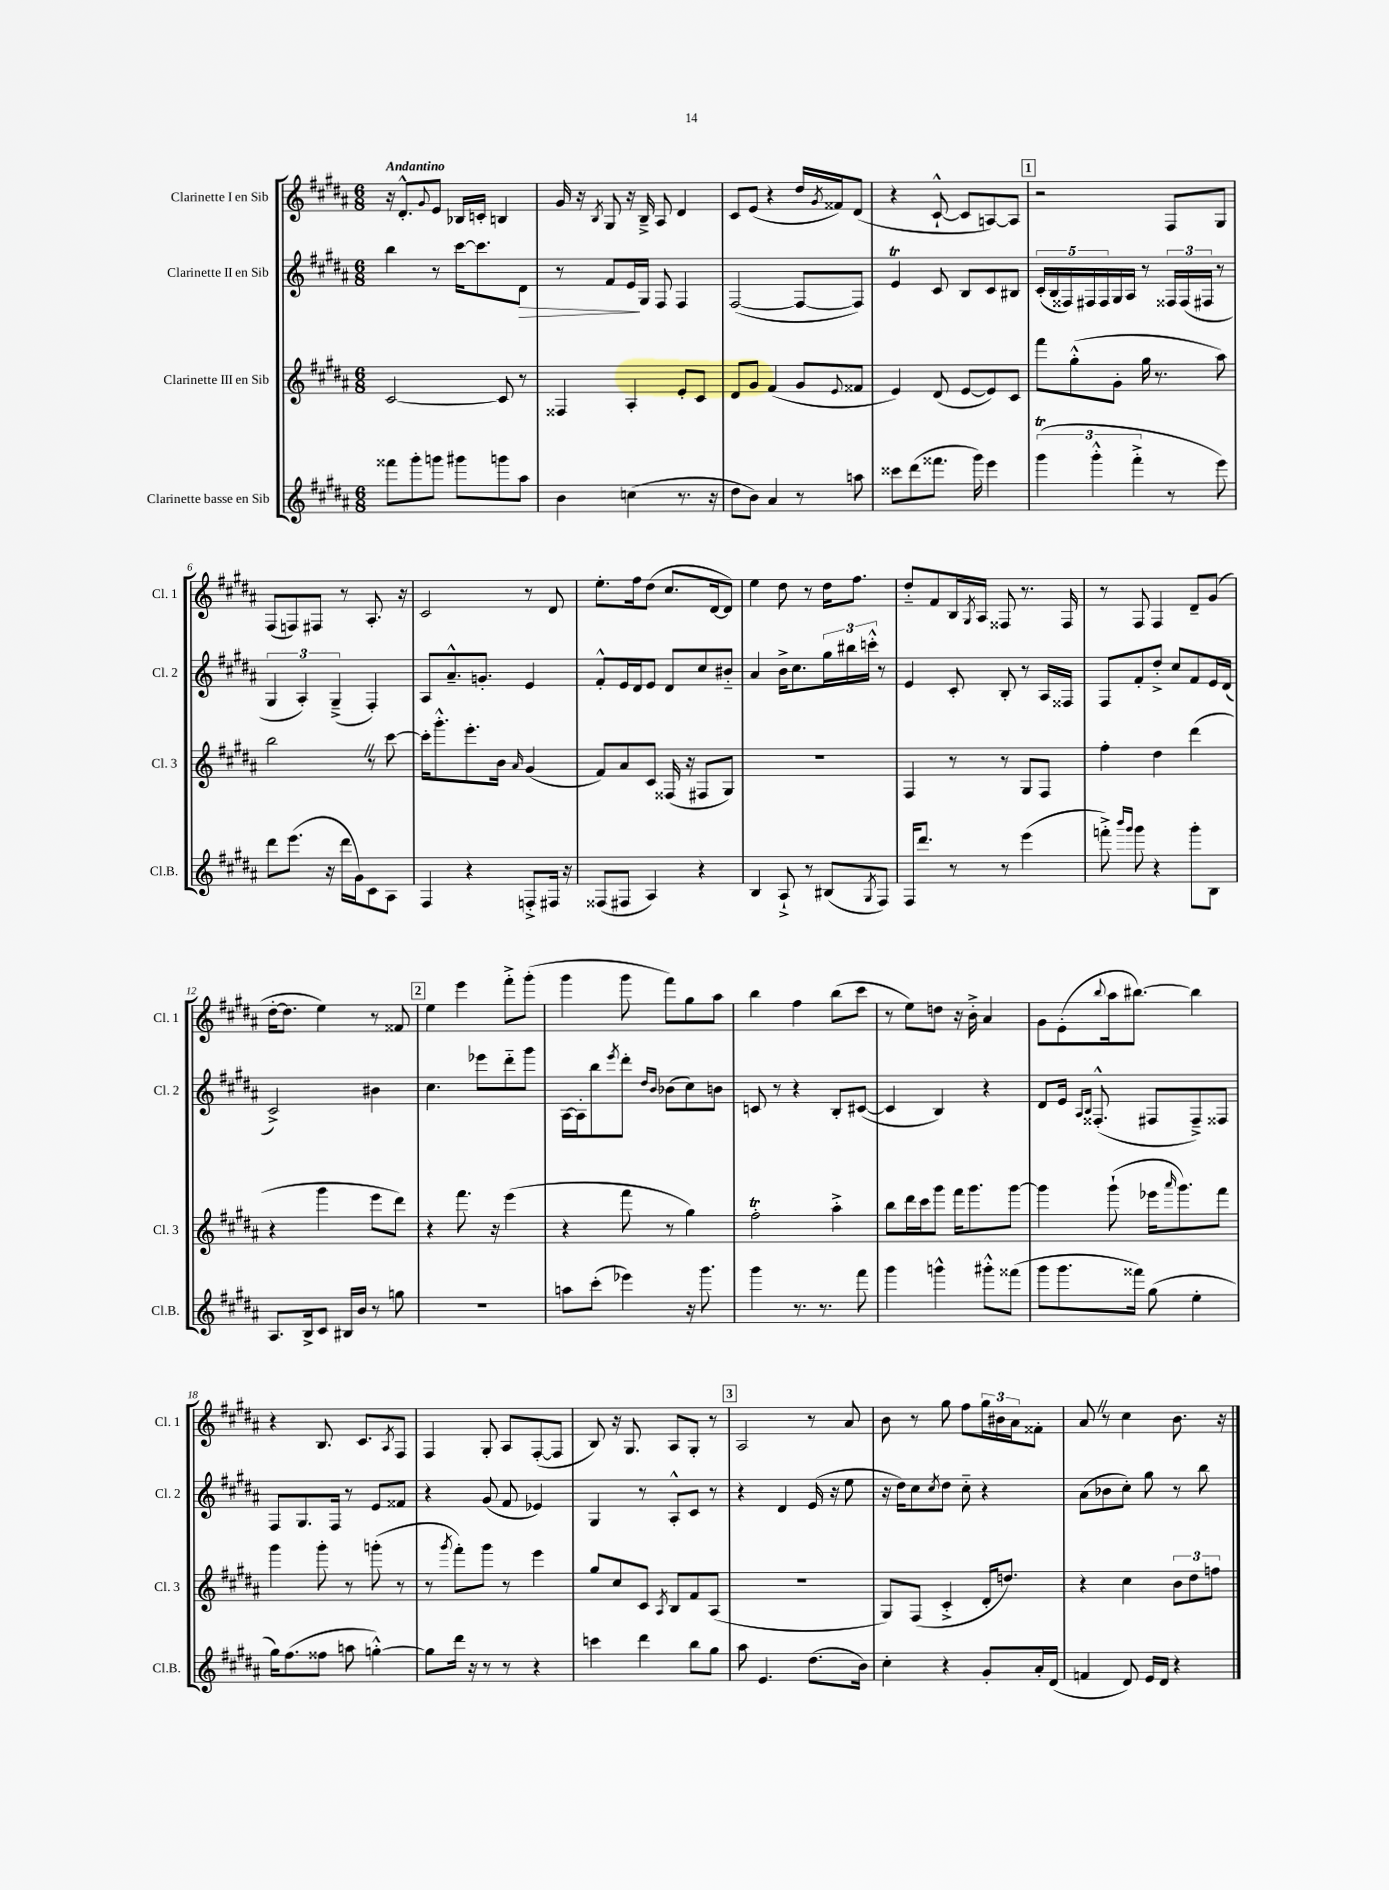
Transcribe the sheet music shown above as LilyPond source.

<<
\new StaffGroup <<
\new Staff = "s0" \with { instrumentName = "Clarinette I en Sib" shortInstrumentName = "Cl. 1" } {
    \clef treble \key b \major \numericTimeSignature \time 6/8 \tempo "Andantino"
    r16 dis'8.-.-^ \appoggiatura { gis'8 } e'8 bes16 c'16-. b4 |
    gis'16 r16 \acciaccatura { b8 } gis8 r16 b16---> ais8 dis'4 |
    cis'8 e'8( r4 dis''16 \acciaccatura { gis'8 } fisis'16) dis'8( |
    r4 cis'8~-!-^ cis'8 a8~) a8 |
    \mark \markup { \box "1" } r2 fis8 gis8 |
    fis8( f8) fis8 r8 ais8.-. r16 |
    cis'2 r8 dis'8 |
    e''8.-. fis''16 dis''8( cis''8. dis'16~ dis'8) |
    e''4 dis''8 r8 dis''16 fis''8. |
    dis''8-_ fis'8 b16 \acciaccatura { gis8 } ais16 fisis8 r8. fisis16 |
    r8 fis8 fis4 dis'8-- gis'8( |
    dis''16~-. dis''8. e''4) r8 fisis'8 |
    \mark \markup { \box "2" } e''4 e'''4 fis'''8-.-> gis'''8-.( |
    gis'''4 gis'''8 fis'''8) gis''8 ais''8 |
    b''4 fis''4 b''8( cis'''8 |
    r8 e''8) d''8 r16 b'16-.-> ais'4 |
    gis'8 e'8-.( \appoggiatura { b''8 } ais''16 bis''8.~) bis''4 |
    r4 b8. cis'8. \acciaccatura { ais8 } fis8 |
    fis4 gis8-. ais8 fis8~-.( fis8 |
    b8) r16 gis8. ais8 gis8-. r8 |
    \mark \markup { \box "3" } ais2 r8 ais'8 |
    b'8 r8 gis''8 fis''8 \tuplet 3/2 { gis''16 bis'16 ais'16 } fisis'8-. |
    ais'8 \once \override BreathingSign.text = \markup { \musicglyph "scripts.caesura.straight" } \breathe r8 cis''4 b'8. r16 \bar "|." |
}
\new Staff = "s1" \with { instrumentName = "Clarinette II en Sib" shortInstrumentName = "Cl. 2" } {
    \clef treble \key b \major \numericTimeSignature \time 6/8
    b''4 r8 cis'''16~ cis'''8. dis'8\> |
    r8 fis'8 e'16\! gis16 fis8 fis4 |
    fis2~( fis8~ fis8) |
    e'4\trill cis'8 b8 cis'8 bis8 |
    \mark \markup { \box "1" } \tuplet 5/4 { cis'16-.( b16 fisis16) fis16 fis16 } gis16 ais16 r8 \tuplet 3/2 { fisis16 fisis16( fis16 } r8 |
    \tuplet 3/2 { gis4 ais4-.) gis4--->( } fis4-.) |
    ais8 ais'8.---^ g'8.-. e'4 |
    fis'8-.-^ e'16 dis'16 e'8 dis'8 cis''8 bis'8-_ |
    ais'4 b'16-> cis''8. \tuplet 3/2 { gis''16 bis''16 c'''16-.-^ } r8 |
    e'4 cis'8-. b8-. r8 ais16 fisis16 |
    fis8 fis'8-. dis''8-.-> cis''8 fis'8 e'16 dis'16( |
    cis'2->) bis'4 |
    \mark \markup { \box "2" } cis''4. ees'''8 dis'''8-_ gis'''8 |
    ais16~ ais16-. b''8 \acciaccatura { e'''8 } dis'''8-. \grace { dis''16 b'16 } bes'8( cis''8) b'8 |
    c'8 r8 r4 b8-. cis'8~( |
    cis'4 b4) r4 |
    dis'8 e'16 \grace { ais16 b16 } fisis8.-.-^( fis8 fis8--->) fisis8 |
    fis8 gis8. fis16 r8 e'8 fisis'8 |
    r4 gis'8( fis'8 ees'4) |
    gis4 r8 ais8-.-^ cis'8 r8 |
    \mark \markup { \box "3" } r4 dis'4 e'16( r16 e''8 |
    r16 dis''16) cis''8 \acciaccatura { cis''8 } dis''8 cis''8-_ r4 |
    ais'8( bes'8 cis''8-.) gis''8 r8 b''8 \bar "|." |
}
\new Staff = "s2" \with { instrumentName = "Clarinette III en Sib" shortInstrumentName = "Cl. 3" } {
    \clef treble \key b \major \numericTimeSignature \time 6/8
    cis'2~ cis'8 r8 |
    fisis4 ais4-. e'8-. cis'8 |
    dis'8 gis'8 fis'4( gis'8 \appoggiatura { e'8 } fisis'8 |
    e'4) dis'8( e'8~ e'8) cis'8 |
    \mark \markup { \box "1" } fis'''8 gis''8-.-^( gis'8-. gis''16 r8. ais''8) |
    b''2 \once \override BreathingSign.text = \markup { \musicglyph "scripts.caesura.straight" } \breathe r8 cis'''8~ |
    cis'''16-. gis'''8.-.-^ e'''8.-. b'16 \grace { ais'16 } gis'4( |
    fis'8) ais'8 cis'8 fisis16( r16 fis8 gis8) |
    R2. |
    fis4 r8 r8 gis8 fis8 |
    fis''4-. dis''4 dis'''4( |
    r4 gis'''4 e'''8 dis'''8) |
    \mark \markup { \box "2" } r4 fis'''8. r16 e'''4( |
    r4 fis'''8 r8 gis''4) |
    fis''2-.\trill ais''4-.-> |
    b''8 dis'''16 cis'''16 gis'''8 fis'''16 gis'''8. gis'''8~ |
    gis'''4 gis'''8-!( ees'''16 \grace { ais'''16 } gis'''8.) fis'''8 |
    gis'''4 gis'''8-. r8 g'''8-.( r8 |
    r8 \acciaccatura { gis'''8 } fis'''8-.) gis'''8 r8 e'''4 |
    gis''8 cis''8 cis'8 \acciaccatura { ais8 } b8 fis'8 ais8( |
    \mark \markup { \box "3" } R2. |
    gis8) fis8( cis'4-.-> dis'16-. d''8.) |
    r4 cis''4 \tuplet 3/2 { b'8 dis''8 f''8 } \bar "|." |
}
\new Staff = "s3" \with { instrumentName = "Clarinette basse en Sib" shortInstrumentName = "Cl.B." } {
    \clef treble \key b \major \numericTimeSignature \time 6/8
    fisis'''8 gis'''8-. g'''8 gis'''8 g'''8 ais''8 |
    b'4 c''4( r8. r16 |
    dis''8 b'8) ais'4 r8 a''8 |
    cisis'''8 dis'''8( fisis'''8. gis'''16) e'''4 |
    \mark \markup { \box "1" } \tuplet 3/2 { gis'''4\trill( gis'''4-.-^ fis'''4-.-> } r8 e'''8) |
    dis'''8 e'''8.( r16 dis'''16 gis'16) cis'8 ais8 |
    fis4 r4 f8-.-> fis16 r16 |
    fisis8( fis8 ais4) r4 |
    b4 ais8-!-> r8 bis8( \acciaccatura { gis8 } fis8) |
    fis16 dis'''8. r8 r8 e'''4( |
    f'''8-.->) \grace { b'''16 gis'''16 } gis'''8 r4 gis'''8-. b8 |
    ais8. b16-> cis'8 bis16 b'16 r8 g''8 |
    \mark \markup { \box "2" } R2. |
    a''8 cis'''8-.( ees'''4) r16 gis'''8. |
    gis'''4 r8. r8. fis'''8 |
    gis'''4 g'''4-^ gis'''8-.-^ fisis'''8( |
    gis'''8 gis'''8. fisis'''16) gis''8( e''4-. |
    gis''16) fis''8.( fisis''8 a''8 g''4~-.-^) |
    g''8 dis'''16 r16 r8 r8 r4 |
    c'''4 dis'''4 b''8 gis''8 |
    \mark \markup { \box "3" } ais''8 e'4. dis''8.( b'16) |
    cis''4-. r4 gis'8-. ais'16-. dis'16( |
    f'4 dis'8) e'16 dis'16 r4 \bar "|." |
}
>>
>>
